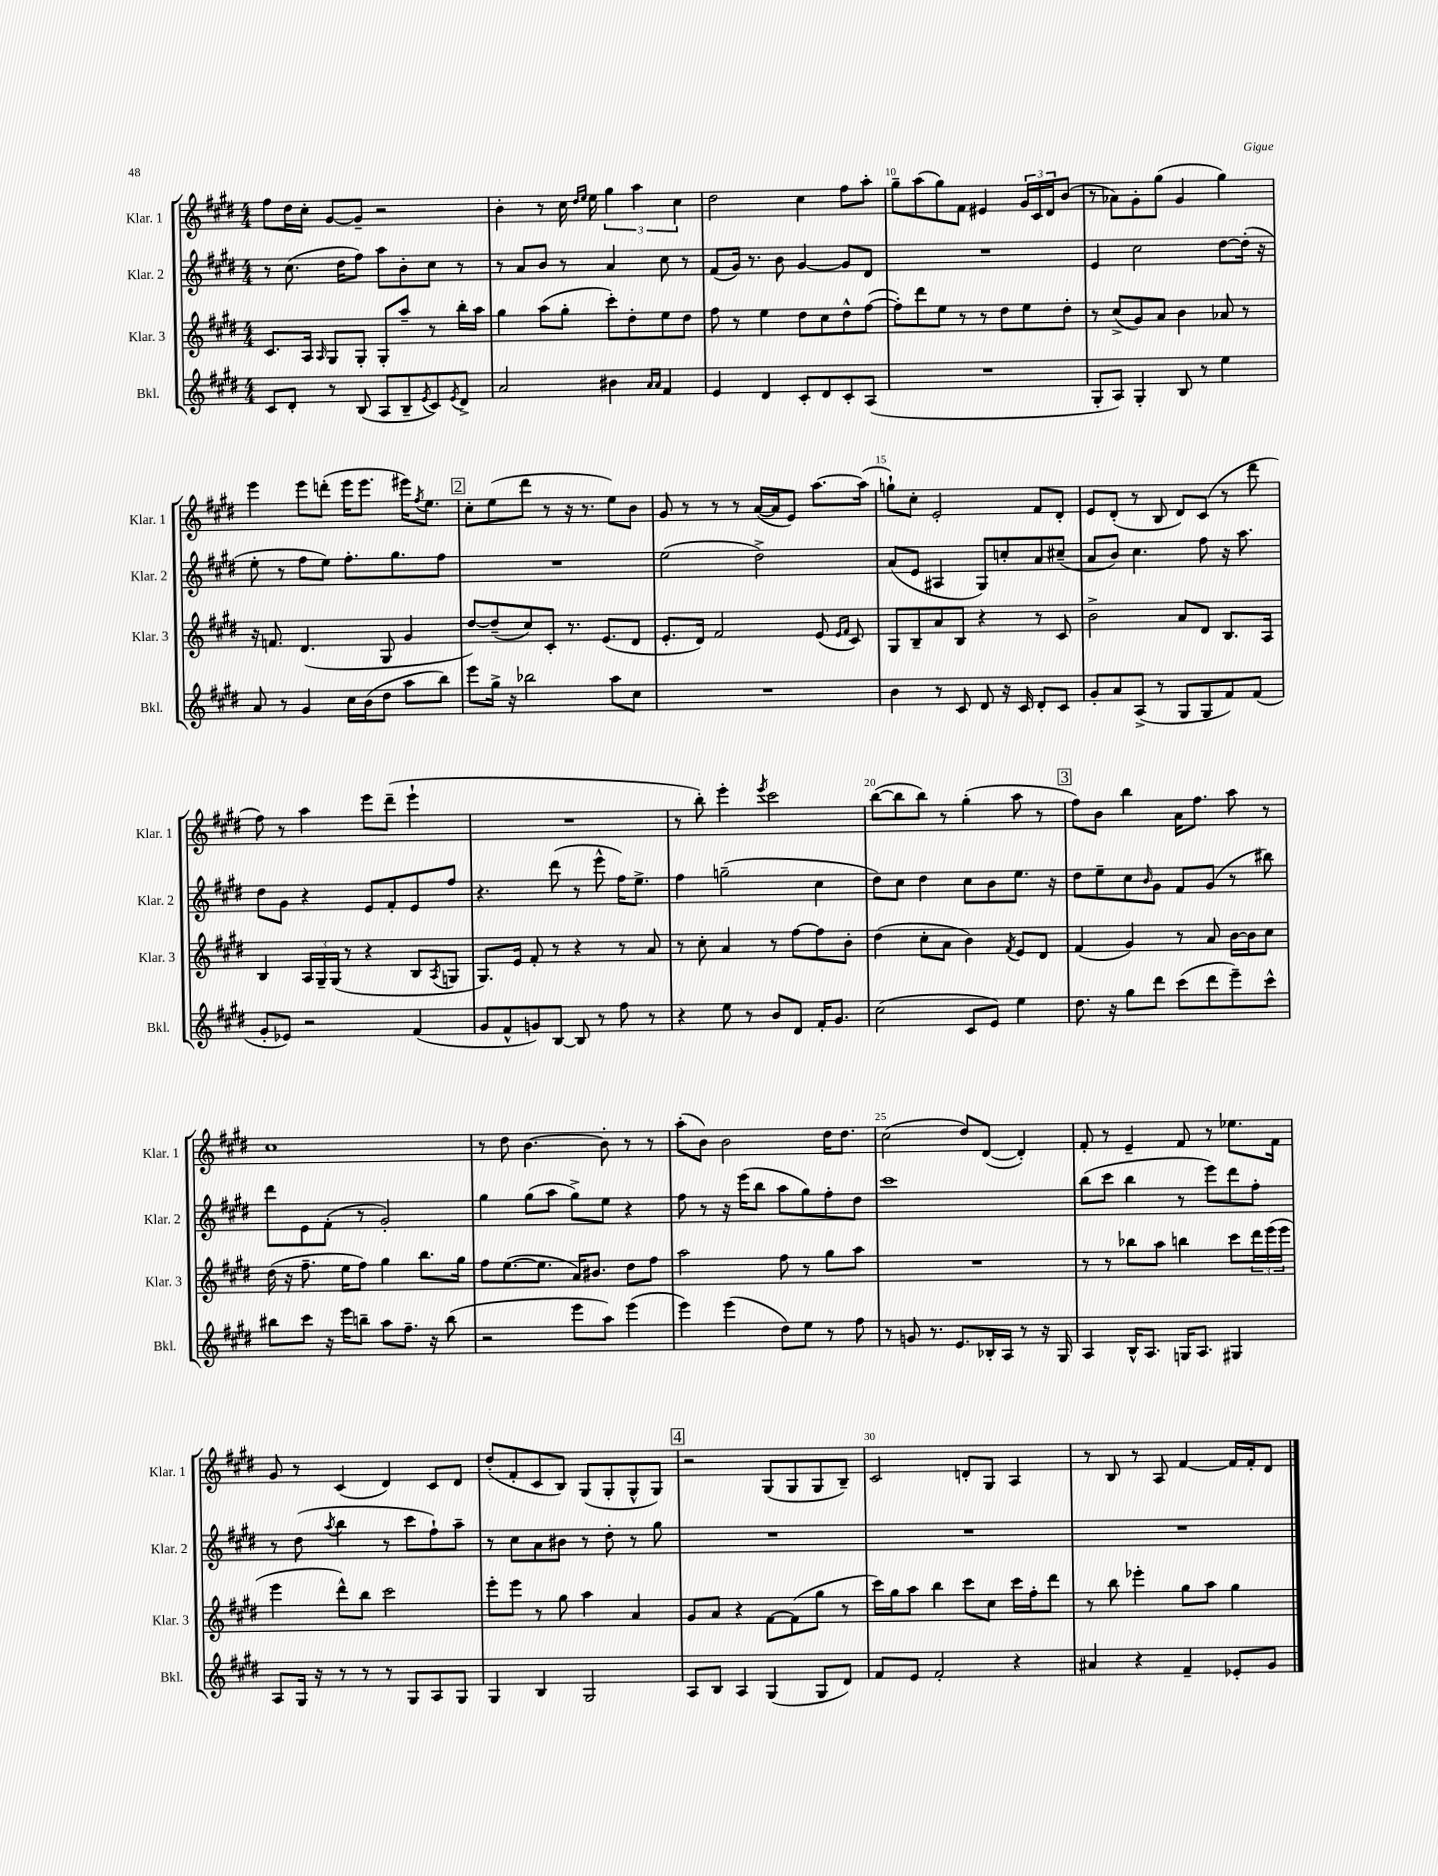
<<
\new StaffGroup <<
\new Staff = "s0" \with { instrumentName = "Klar. 1" shortInstrumentName = "Klar. 1" } {
    \clef treble \key e \major \numericTimeSignature \time 4/4
    fis''8 dis''16 cis''16-. gis'8~ gis'8-- r2 |
    b'4-. r8 cis''16 \grace { dis''16 e''16 } e''16 \tuplet 3/2 { gis''4 a''4 cis''4 } |
    dis''2 cis''4 fis''8 a''8-. |
    gis''8-- a''8( gis''8) fis'8 eis'4 \tuplet 3/2 { gis'16 cis'16 dis'16 } b'8( |
    r8 aes'8) gis'8-. gis''8( gis'4 gis''4) |
    e'''4 e'''8 d'''8-.( e'''16 e'''8. eis'''16) \acciaccatura { fis''8 } e''8. |
    \mark \markup { \box "2" } cis''8-. e''8( dis'''8 r8 r16 r8. e''8) b'8 |
    gis'8 r8 r8 r8 a'16~( a'16 e'8) a''8.~ a''16( |
    g''8-!) cis''8-. e'2-. fis'8 dis'8-. |
    e'8 dis'8-.( r8 b8 dis'8) cis'8( r8 dis'''8 |
    fis''8) r8 a''4 e'''8 dis'''8--( e'''4-! |
    R1 |
    r8 b''8-.) e'''4-. \acciaccatura { e'''8 } cis'''2 |
    b''8~( b''8 b''8) r8 gis''4-.( a''8 r8 |
    \mark \markup { \box "3" } fis''8) b'8 b''4 a'16 fis''8. a''8 r8 |
    cis''1 |
    r8 dis''8 b'4.~ b'8-. r8 r8 |
    a''8-.( b'8) b'2 dis''16 dis''8. |
    cis''2( dis''8) dis'8~( dis'4-.) |
    fis'8-. r8 e'4-- fis'8 r8 ees''8. fis'16 |
    gis'8 r8 cis'4( dis'4) cis'8 dis'8 |
    dis''8-.( fis'8-. cis'8 b8) gis8( gis8-. gis8-^ gis8) |
    \mark \markup { \box "4" } r2 gis8( gis8 gis8 b8--) |
    cis'2 d'8-. gis8 a4 |
    r8 b8 r8 a8 fis'4~ fis'16 fis'16-. dis'8 \bar "|." |
}
\new Staff = "s1" \with { instrumentName = "Klar. 2" shortInstrumentName = "Klar. 2" } {
    \clef treble \key e \major \numericTimeSignature \time 4/4
    r8 cis''8.( dis''16 fis''8) a''8 b'8-. cis''8 r8 |
    r8 a'8 b'8 r8 a'4 cis''8 r8 |
    fis'8( gis'16) r8. b'8 gis'4~ gis'8 dis'8 |
    R1 |
    e'4 cis''2 dis''8~ dis''16-.( r16 |
    e''8-. r8 fis''8 e''8) fis''8.-. gis''8. fis''8 |
    \mark \markup { \box "2" } R1 |
    e''2( dis''2->) |
    a'8( e'8 ais4 gis8) c''8-. a'8 cis''8--( |
    a'8 b'8) cis''4. fis''8 r16 a''8. |
    dis''8 gis'8 r4 e'8 fis'8-. e'8 fis''8 |
    r4. dis'''8( r8 e'''8-^ fis''16) e''8.-> |
    fis''4 g''2--( cis''4 |
    dis''8) cis''8 dis''4 cis''8 b'8 e''8. r16 |
    \mark \markup { \box "3" } dis''8 e''8-- cis''8 \grace { b'16 } gis'8 fis'8 gis'8( r8 bis''8) |
    dis'''8 e'8 fis'8-.( r8 gis'2-.) |
    gis''4 gis''8( a''8 gis''8->) e''8 r4 |
    fis''8 r8 r16 e'''16( b''8 a''8 gis''8) fis''8-. dis''8 |
    cis'''1 |
    b''8( cis'''8 b''4 r8 e'''8) dis'''8 fis''8-. |
    r8 dis''8( \acciaccatura { a''8 } b''4 r8 cis'''8 fis''8-!) a''8-- |
    r8 cis''8 a'8 bis'8 r8 dis''8-. r8 gis''8 |
    \mark \markup { \box "4" } R1 |
    R1 |
    R1 \bar "|." |
}
\new Staff = "s2" \with { instrumentName = "Klar. 3" shortInstrumentName = "Klar. 3" } {
    \clef treble \key e \major \numericTimeSignature \time 4/4
    cis'8. a16 \grace { a16 } gis8 gis8-. gis8-. a''8-- r8 b''16-. a''16 |
    gis''4 a''8( gis''8-. cis'''8-.) dis''8-. e''8 dis''8 |
    fis''8 r8 e''4 dis''8 cis''8 dis''8-^ fis''8~( |
    fis''8-.) dis'''8 e''8 r8 r8 dis''8 e''8 dis''8-. |
    r8 cis''8->( gis'8) a'8 b'4 aes'8 r8 |
    r16 f'8. dis'4.( gis8 gis'4 |
    \mark \markup { \box "2" } dis''8~) dis''8--( cis''8) cis'8-. r8. e'8.( dis'8 |
    e'8.-. dis'16) fis'2 e'8( \grace { e'16 fis'16 } cis'8) |
    gis8 b8-- a'8 b8 r4 r8 cis'8 |
    b'2-> a'8 dis'8 b8. a16 |
    b4 \tuplet 3/2 { a16 gis16-- gis16( } r8 r4 b8 \acciaccatura { a8 } g8 |
    gis8.) e'16 fis'8-. r8 r4 r8 a'8 |
    r8 cis''8-. a'4 r8 fis''8~ fis''8 b'8-. |
    dis''4( cis''8-. a'8 b'4) \acciaccatura { fis'8 } e'8 dis'8 |
    \mark \markup { \box "3" } fis'4( gis'4) r8 a'8 b'16~ b'16 cis''8 |
    dis''16( r16 fis''8.-- e''16 fis''8) gis''4 b''8. gis''16 |
    fis''8 e''8.~( e''8. a'16) bis'8. dis''8 fis''8 |
    a''2 fis''8 r8 gis''8 a''8 |
    R1 |
    r8 r8 bes''8 a''8 b''4 cis'''8 \tuplet 3/2 { dis'''16 e'''16( e'''16 } |
    e'''4 dis'''8-^) b''8 cis'''2 |
    e'''8-. e'''8 r8 gis''8 a''4 a'4 |
    \mark \markup { \box "4" } gis'8 a'8 r4 fis'8~ fis'8( gis''8 r8 |
    cis'''16) gis''16 a''8 b''4 cis'''8 cis''8 cis'''16 fis''16-. dis'''8 |
    r8 b''8 ees'''4-. gis''8 a''8 gis''4 \bar "|." |
}
\new Staff = "s3" \with { instrumentName = "Bkl." shortInstrumentName = "Bkl." } {
    \clef treble \key e \major \numericTimeSignature \time 4/4
    cis'8 dis'8-. r8 b8( a8 b8-- \acciaccatura { e'8 } cis'8) \acciaccatura { e'8 } dis'8-> |
    a'2 bis'4 \grace { a'16 a'16 } fis'4 |
    e'4 dis'4 cis'8-. dis'8 cis'8-. a8( |
    R1 |
    gis8-. a8) gis4-. b8 r8 e''4 |
    a'8 r8 gis'4 cis''16 b'16( dis''8 a''8 b''8) |
    \mark \markup { \box "2" } e'''8 gis''16-> r16 bes''2 a''8 cis''8 |
    R1 |
    b'4 r8 cis'8 dis'8 r16 cis'16 dis'8-. cis'8 |
    gis'8-. a'8 a8->( r8 gis8 gis8 fis'8) fis'8( |
    gis'8-. ees'8) r2 fis'4( |
    gis'8 fis'8-^ g'8) b8~ b8 r8 fis''8 r8 |
    r4 e''8 r8 b'8 dis'8 fis'16-. gis'8. |
    cis''2( cis'8 e'8) e''4 |
    \mark \markup { \box "3" } dis''8. r16 gis''8 dis'''8 cis'''8( dis'''8 e'''8--) cis'''8-^ |
    bis''8 cis'''8 r16 e'''16 b''8-- a''8 fis''8.-- r16 b''8( |
    r2 e'''8 a''8) e'''4( |
    e'''4) e'''4( dis''8) e''8 r8 fis''8 |
    r8 g'8 r8. e'8. bes16-. a16 r8 r16 gis16 |
    a4 b16-^ a8. g16 a8. gis4 |
    a8 gis16 r16 r8 r8 r8 gis8 a8 gis8 |
    gis4 b4 gis2 |
    \mark \markup { \box "4" } a8 b8 a4 gis4( gis8 dis'8) |
    fis'8 e'8 fis'2-. r4 |
    ais'4 r4 fis'4-- ees'8-. gis'8 \bar "|." |
}
>>
>>
\layout { \context { \Score currentBarNumber = #7 \override BarNumber.break-visibility = ##(#f #t #t) barNumberVisibility = #(every-nth-bar-number-visible 5) } }
